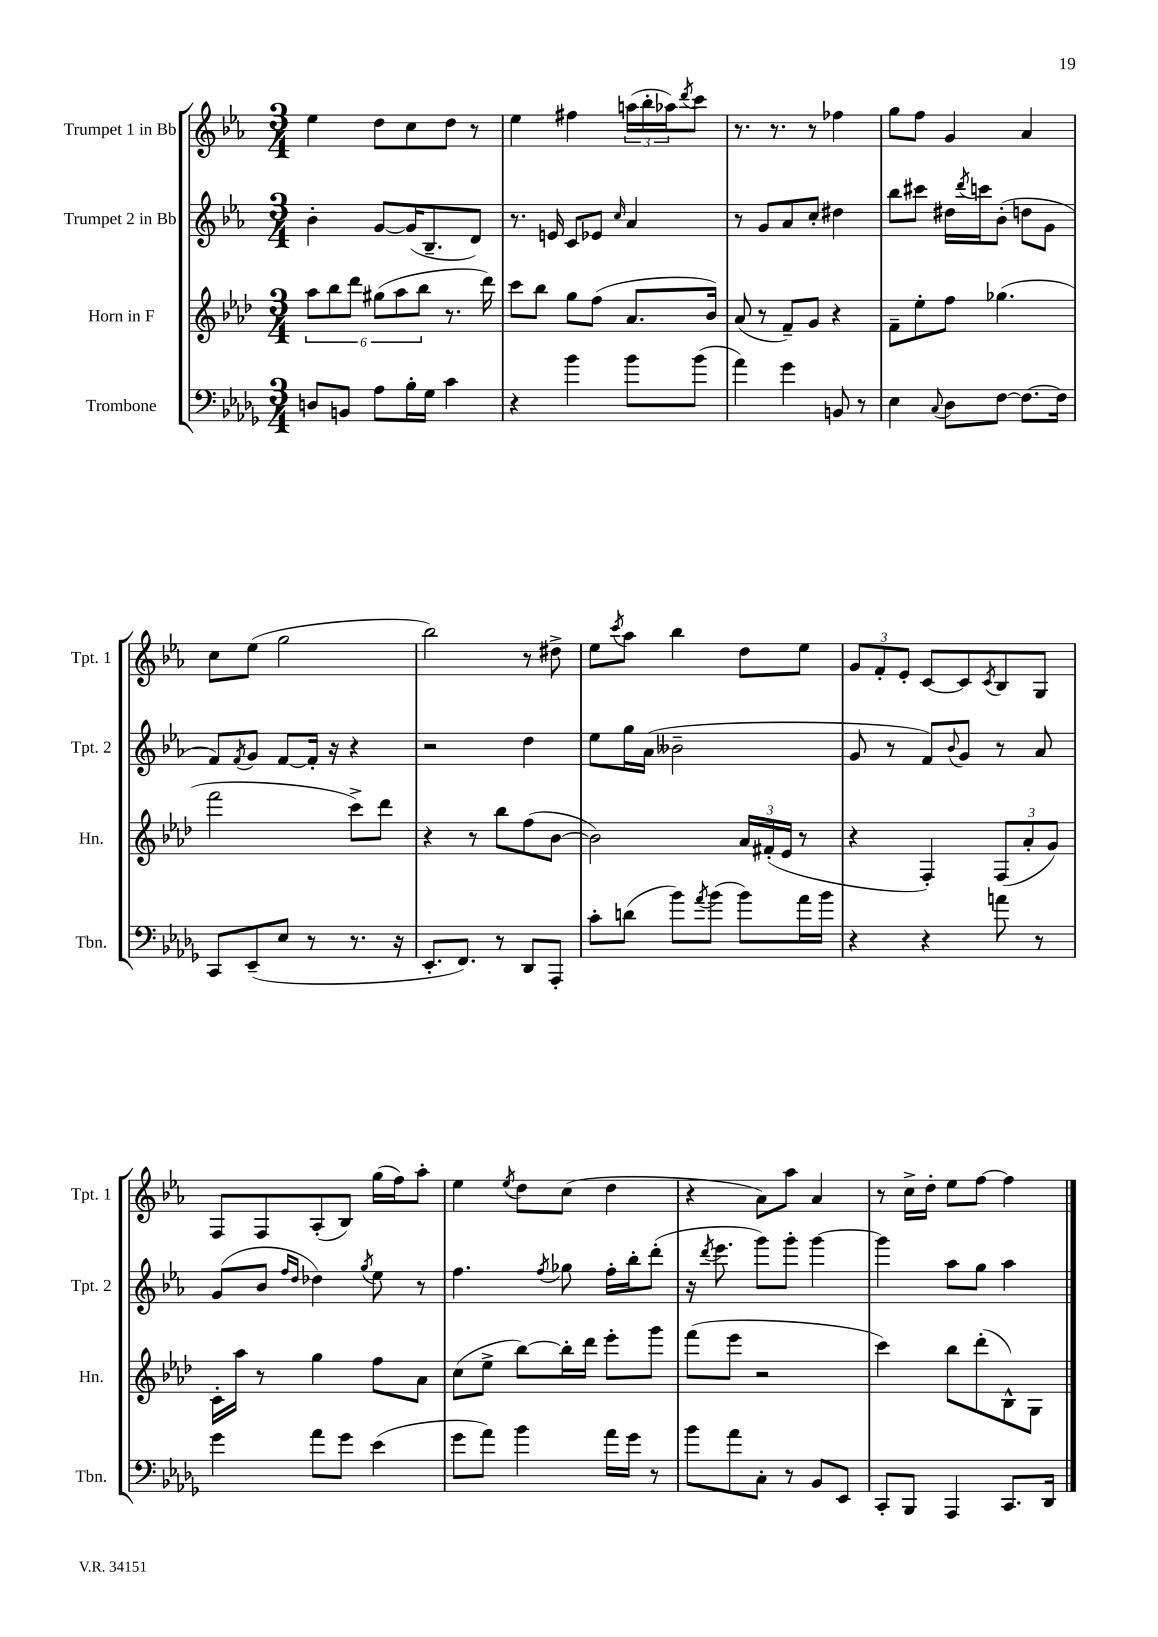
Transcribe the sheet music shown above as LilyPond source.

<<
\new StaffGroup <<
\new Staff = "s0" \with { instrumentName = "Trumpet 1 in Bb" shortInstrumentName = "Tpt. 1" } {
    \clef treble \key ees \major \numericTimeSignature \time 3/4
    ees''4 d''8 c''8 d''8 r8 |
    ees''4 fis''4 \tuplet 3/2 { a''16( bes''16-. aes''16) } \acciaccatura { d'''8 } c'''8 |
    r8. r8. r8 fes''4 |
    g''8 f''8 g'4 aes'4 |
    c''8 ees''8( g''2 |
    bes''2) r8 dis''8-> |
    ees''8 \acciaccatura { c'''8 } aes''8 bes''4 d''8 ees''8 |
    \tuplet 3/2 { g'8 f'8-. ees'8-. } c'8~ c'8 \acciaccatura { c'8 } bes8 g8 |
    f8 f8 aes8-.( bes8) g''16( f''16) aes''8-. |
    ees''4 \acciaccatura { ees''8 } d''8 c''8( d''4 |
    r4 aes'8) aes''8 aes'4 |
    r8 c''16-> d''16-. ees''8 f''8~ f''4 \bar "|." |
}
\new Staff = "s1" \with { instrumentName = "Trumpet 2 in Bb" shortInstrumentName = "Tpt. 2" } {
    \clef treble \key ees \major \numericTimeSignature \time 3/4
    bes'4-. g'8~ g'16( bes8.-- d'8) |
    r8. e'16 c'8 ees'8 \grace { c''16 } aes'4 |
    r8 g'8 aes'8 c''8-. dis''4 |
    bes''8 cis'''8 dis''16 \acciaccatura { d'''8 } c'''16 bes'8-.( d''8 g'8 |
    f'8) \acciaccatura { f'8 } g'8 f'8~ f'16-. r16 r4 |
    r2 d''4 |
    ees''8 g''16 aes'16( beses'2-- |
    g'8 r8 f'8) \appoggiatura { bes'8 } g'8 r8 aes'8 |
    g'8( bes'8 \grace { f''16 d''16 } des''4) \acciaccatura { g''8 } ees''8 r8 |
    f''4. \acciaccatura { f''8 } ges''8 f''16-. bes''16-. d'''8-.( |
    r16 \acciaccatura { d'''8 } ees'''8. g'''8) g'''8-. g'''4~ |
    g'''4 aes''8 g''8 aes''4 \bar "|." |
}
\new Staff = "s2" \with { instrumentName = "Horn in F" shortInstrumentName = "Hn." } {
    \clef treble \key aes \major \numericTimeSignature \time 3/4
    \tuplet 6/4 { aes''8 bes''8 des'''8 gis''8( aes''8 bes''8 } r8. des'''16) |
    c'''8 bes''8 g''8 f''8( aes'8. bes'16) |
    aes'8( r8 f'8--) g'8 r4 |
    f'8-- ees''8-. f''8 ges''4.( |
    f'''2 c'''8->) des'''8 |
    r4 r8 bes''8 f''8( bes'8~ |
    bes'2) \tuplet 3/2 { aes'16 fis'16-.( ees'16 } r8 |
    r4 f4-.) \tuplet 3/2 { f8( aes'8-. g'8) } |
    c'16-. aes''16 r8 g''4 f''8 aes'8 |
    c''8( ees''8-> bes''8~) bes''16-. des'''16 ees'''8-. g'''8 |
    f'''8( ees'''8 r2 |
    c'''4) bes''8 des'''8-.( bes8-^) g8 \bar "|." |
}
\new Staff = "s3" \with { instrumentName = "Trombone" shortInstrumentName = "Tbn." } {
    \clef bass \key des \major \numericTimeSignature \time 3/4
    d8 b,8 aes8 bes16-. ges16 c'4 |
    r4 bes'4 bes'8 bes'8( |
    aes'4) ges'4 b,8 r8 |
    ees4 \appoggiatura { c8 } des8 f8~ f8.~ f16 |
    c,8 ees,8--( ees8 r8 r8. r16 |
    ees,8.-. f,8.) r8 des,8 aes,,8-. |
    c'8-. d'8( bes'8) \acciaccatura { aes'8 } bes'8( bes'8) aes'16 bes'16 |
    r4 r4 a'8 r8 |
    ges'4 aes'8 ges'8 ees'4( |
    ges'8 aes'8) bes'4 aes'16 ges'16 r8 |
    bes'8 aes'8 c8-. r8 bes,8 ees,8 |
    c,8-. bes,,8 aes,,4 c,8. des,16 \bar "|." |
}
>>
>>
\layout { \context { \Score \remove "Bar_number_engraver" } }
